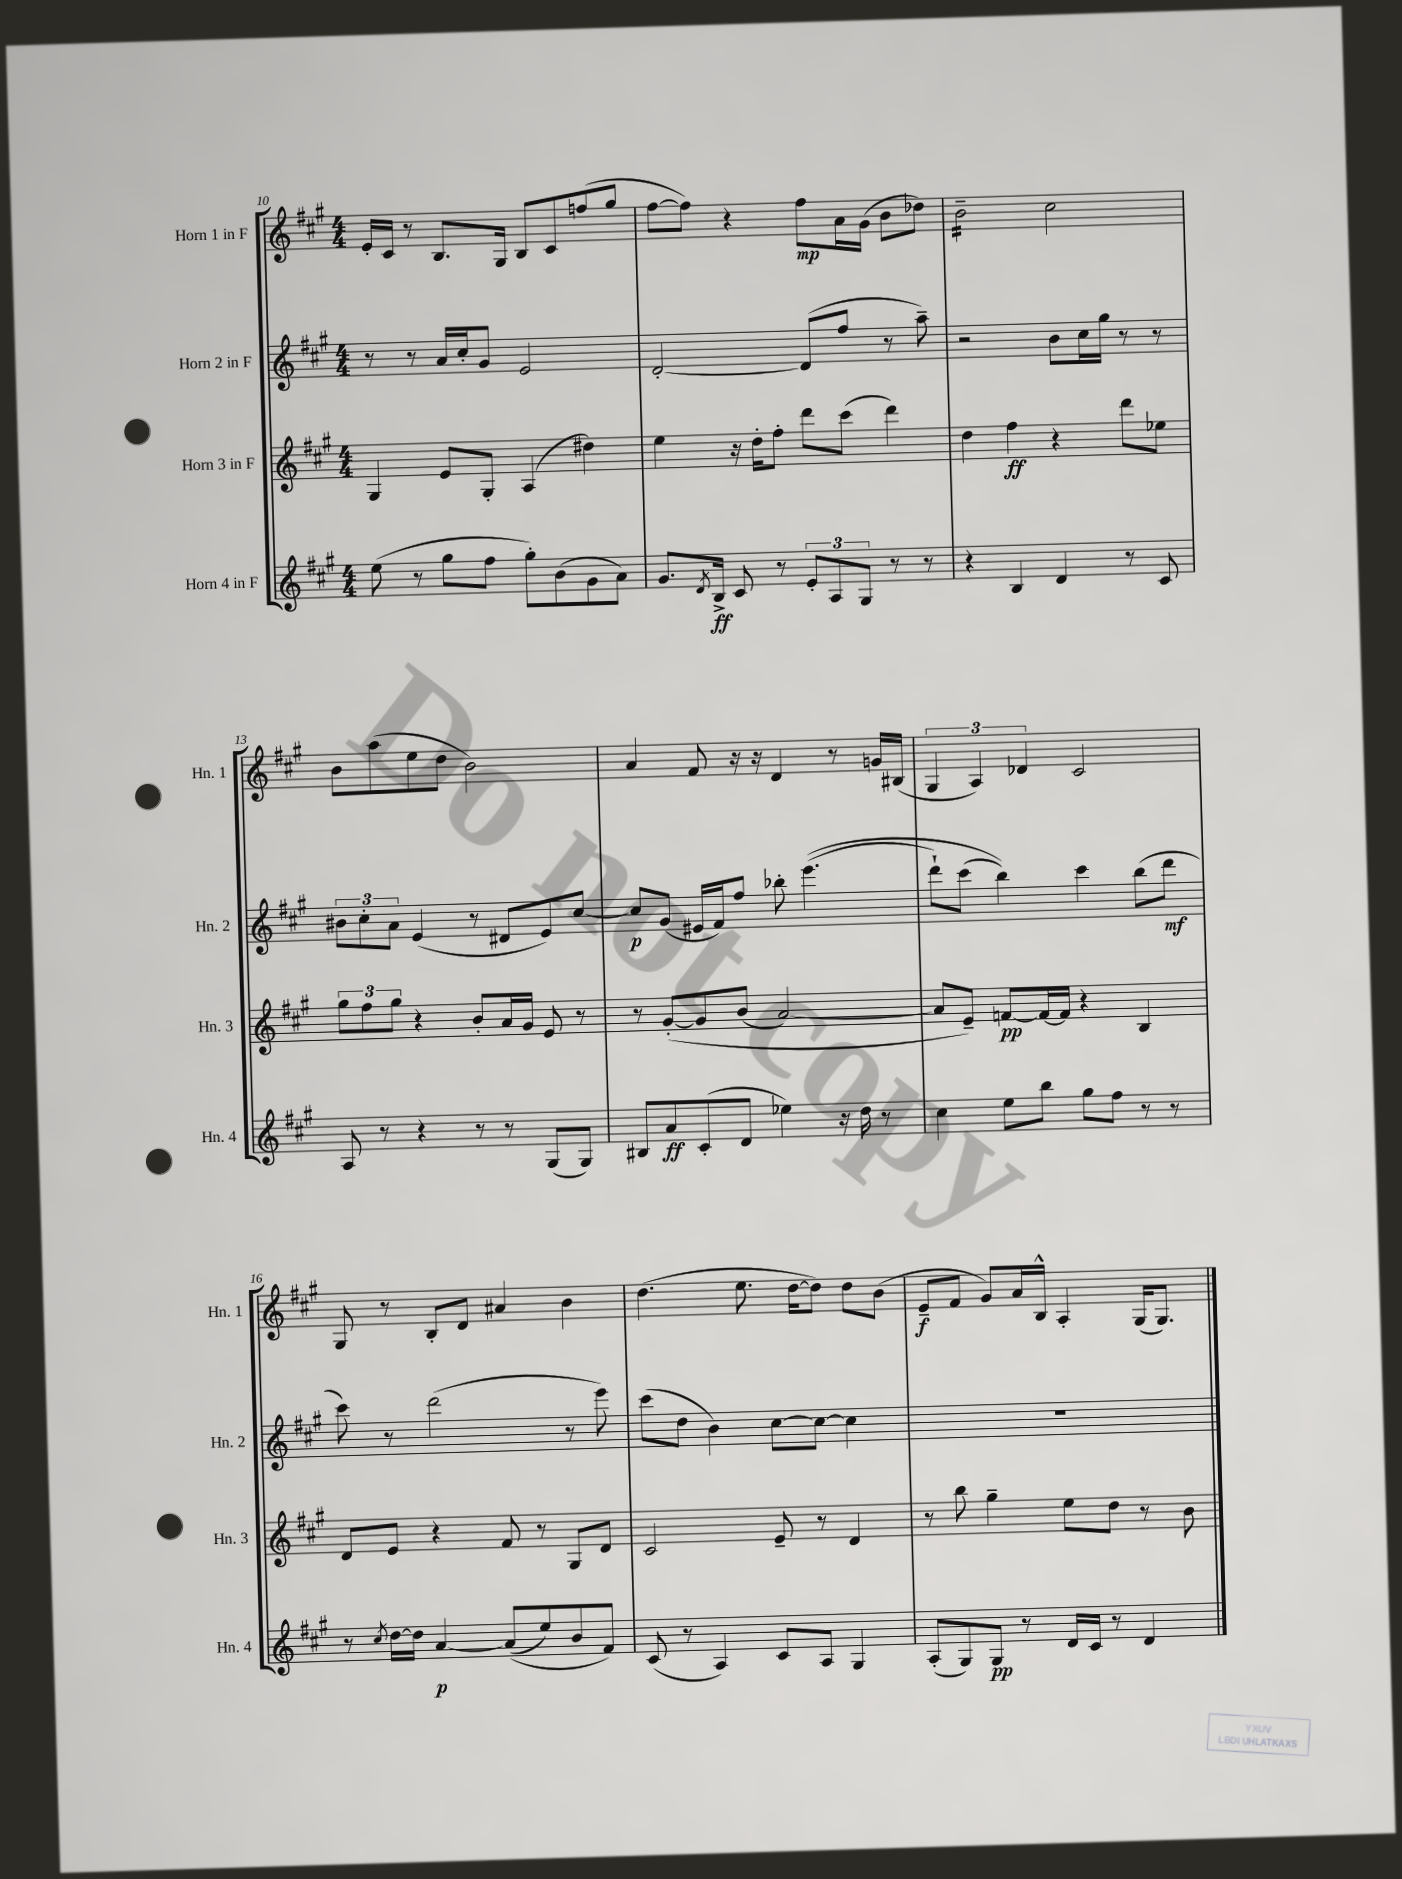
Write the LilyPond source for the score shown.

<<
\new StaffGroup <<
\new Staff = "s0" \with { instrumentName = "Horn 1 in F" shortInstrumentName = "Hn. 1" } {
    \clef treble \key a \major \numericTimeSignature \time 4/4
    e'16-. cis'16 r8 b8. gis16 b8 cis'8 f''8( gis''8 |
    fis''8~ fis''8) r4 fis''8\mp a'16 gis'16( b'8 des''8) |
    b'2:16-- cis''2 |
    b'8 a''8( e''8 d''8 b'2) |
    a'4 fis'8 r16 r16 d'4 r8 g'16 bis16( |
    \tuplet 3/2 { gis4 a4) des'4 } cis'2 |
    gis8 r8 b8-. d'8 ais'4 b'4 |
    d''4.( e''8. d''16~ d''8) d''8 b'8( |
    e'8--\f fis'8 gis'8) a'16 b16-^ a4-. gis16( gis8.) \bar "|." |
}
\new Staff = "s1" \with { instrumentName = "Horn 2 in F" shortInstrumentName = "Hn. 2" } {
    \clef treble \key a \major \numericTimeSignature \time 4/4
    r8 r8 a'16 cis''16-. gis'8 e'2 |
    d'2~-. d'8( fis''8 r8 a''8--) |
    r2 b'8 cis''16 gis''16 r8 r8 |
    \tuplet 3/2 { bis'8 cis''8-. a'8 } e'4( r8 dis'8 e'8) cis''8~ |
    cis''8\p gis'8( eis'16 fis'16) fis''8 bes''8-. e'''4.(\( |
    d'''8-!) cis'''8( b''4)\) cis'''4 b''8( d'''8\mf |
    cis'''8) r8 d'''2( r8 e'''8) |
    cis'''8( d''8 b'4) cis''8~ cis''8~ cis''4 |
    R1 \bar "|." |
}
\new Staff = "s2" \with { instrumentName = "Horn 3 in F" shortInstrumentName = "Hn. 3" } {
    \clef treble \key a \major \numericTimeSignature \time 4/4
    gis4 e'8 gis8-. a4( dis''4) |
    e''4 r16 d''16-. fis''8-. d'''8 cis'''8( d'''4) |
    d''4 fis''4\ff r4 d'''8 ees''8 |
    \tuplet 3/2 { gis''8 fis''8 gis''8 } r4 b'8-. a'16 gis'16 e'8 r8 |
    r8 gis'8~-.\( gis'8 b'8( a'2~) |
    a'8 e'8--\) f'8~\pp f'16~ f'16 r4 b4 |
    d'8 e'8 r4 fis'8 r8 gis8 d'8 |
    cis'2 e'8-- r8 d'4 |
    r8 b''8 gis''4-- e''8 d''8 r8 b'8 \bar "|." |
}
\new Staff = "s3" \with { instrumentName = "Horn 4 in F" shortInstrumentName = "Hn. 4" } {
    \clef treble \key a \major \numericTimeSignature \time 4/4
    e''8( r8 gis''8 fis''8 gis''8-.) b'8( gis'8 a'8) |
    gis'8. \acciaccatura { d'8 } b16->\ff cis'8 r8 \tuplet 3/2 { e'8-. a8 gis8 } r8 r8 |
    r4 b4 d'4 r8 cis'8 |
    a8 r8 r4 r8 r8 gis8( gis8) |
    bis8 a'8\ff cis'8-.( d'8 ees''4) r16 d''16 r8 |
    cis''4 e''8 b''8 gis''8 fis''8 r8 r8 |
    r8 \acciaccatura { cis''8 } d''16~ d''16 a'4~\p a'8(\( e''8) b'8 fis'8\) |
    cis'8( r8 a4) cis'8 a8 gis4 |
    a8-.( gis8) gis8\pp r8 d'16 cis'16 r8 d'4 \bar "|." |
}
>>
>>
\layout { \context { \Score currentBarNumber = #10 } }
